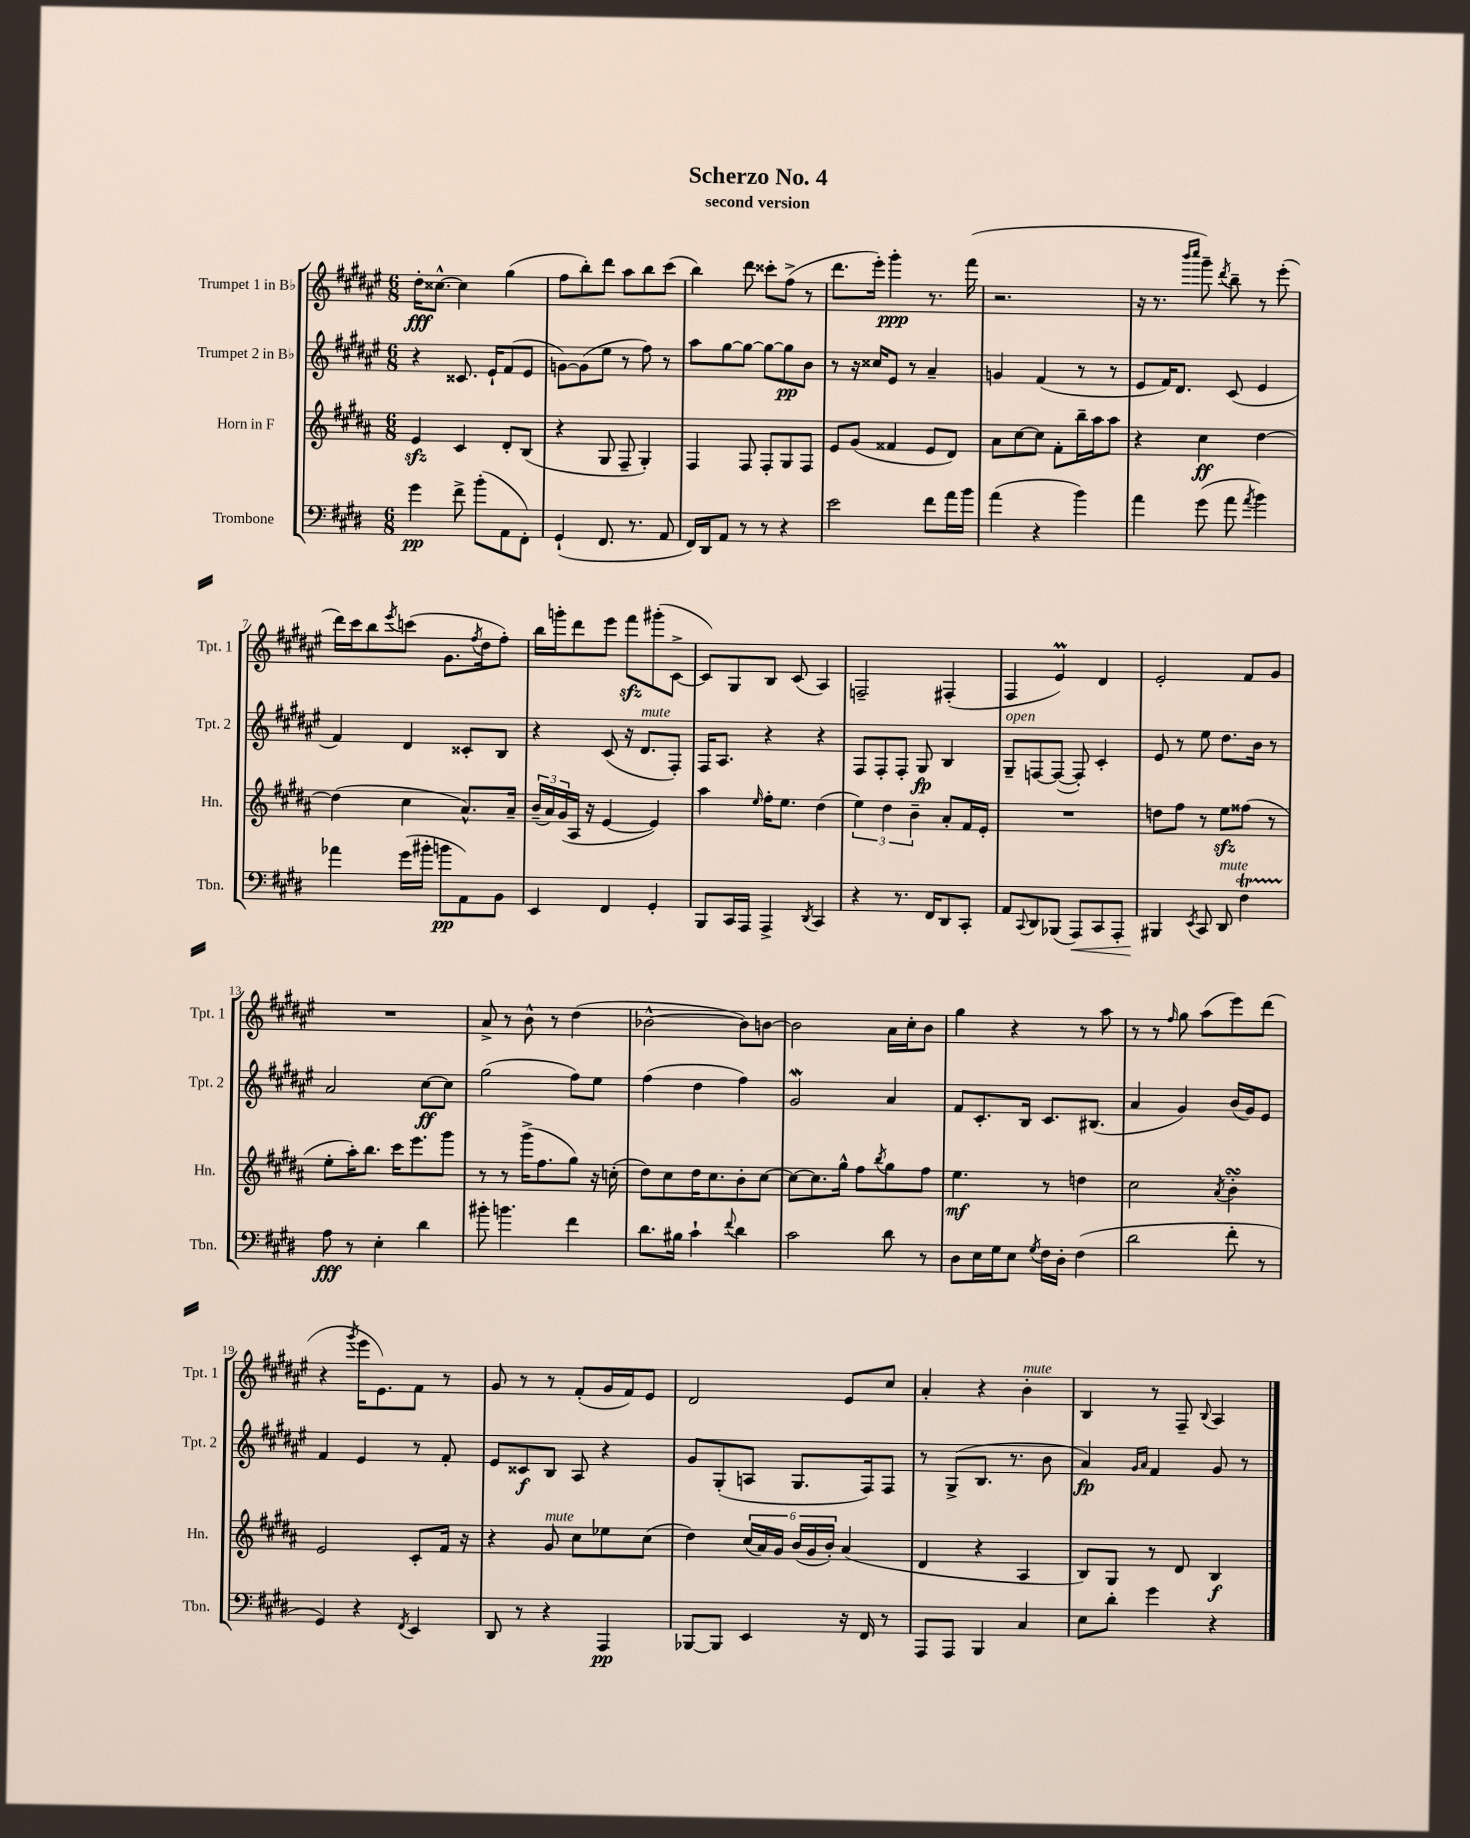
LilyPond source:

\header { title = "Scherzo No. 4" subtitle = "second version" }
<<
\new StaffGroup <<
\new Staff = "s0" \with { instrumentName = "Trumpet 1 in Bb" shortInstrumentName = "Tpt. 1" } {
    \clef treble \key fis \major \numericTimeSignature \time 6/8
    dis''16-.\fff cisis''8.~-^ cisis''4 gis''4( |
    fis''8 b''8-.) dis'''8 ais''8 b''8 cis'''8( |
    b''4) dis'''8 cisis'''8-. fis''8->( r8 |
    dis'''8. eis'''16-.) gis'''4-.\ppp r8. fis'''16( |
    r2. |
    r16 r8. \grace { b'''16 cis''''16 } gis'''8--) \acciaccatura { dis'''8 } b''8-- r8 eis'''8-.( |
    dis'''16) cis'''16 b''8 \acciaccatura { eis'''8 } c'''8( gis'8. \acciaccatura { fis''8 } dis''16 fis''8-.) |
    b''16 g'''16-. dis'''8 eis'''8 fis'''8\sfz gis'''8-.( cis'8~-> |
    cis'8) gis8 b8 cis'8( ais4) |
    f2-- fis4-.( |
    fis4 eis'4\prall) dis'4 |
    eis'2-. fis'8 gis'8 |
    R2. |
    ais'8-> r8 b'8-^ r8 dis''4( |
    bes'2~-^ bes'8) b'8~ |
    b'2 ais'16 cis''16-. b'8 |
    gis''4 r4 r8 ais''8 |
    r8 r8 \grace { fis''16 } gis''8 ais''8( eis'''8) dis'''8( |
    r4 \acciaccatura { gis'''8 } eis'''16 eis'8.) fis'8 r8 |
    gis'8 r8 r8 fis'8-.( gis'16 fis'16) eis'8 |
    dis'2 eis'8 cis''8 |
    ais'4-. r4 b'4-.^\markup { \italic "mute" } |
    b4 r8 fis8-- \appoggiatura { b8 } ais4 \bar "|." |
}
\new Staff = "s1" \with { instrumentName = "Trumpet 2 in Bb" shortInstrumentName = "Tpt. 2" } {
    \clef treble \key fis \major \numericTimeSignature \time 6/8
    r4 cisis'8. eis'16-! fis'8( eis'8 |
    g'8~) g'8( eis''8 r8 fis''8) r8 |
    ais''8 gis''8~ gis''8~ gis''8~ gis''8\pp b'8 |
    r8 r16 cisis''16 eis'8 r8 ais'4-- |
    g'4 fis'4( r8 r8 |
    eis'8 fis'16) dis'8. cis'8( eis'4 |
    fis'4) dis'4 cisis'8-. b8 |
    r4 cis'8( r16 dis'8.^\markup { \italic "mute" } fis8-.) |
    fis16 ais8. r4 r4 |
    fis8 fis8-. fis8-. gis8\fp b4 |
    gis8--^\markup { \italic "open" } f8~ f8~( f8-.) cis'4-. |
    eis'8 r8 eis''8 dis''8. b'16 r8 |
    ais'2 cis''8~\ff cis''8 |
    gis''2( fis''8) eis''8 |
    fis''4( dis''4 fis''4) |
    gis'2\mordent ais'4 |
    fis'8 cis'8.-. b16 cis'8. bis8.( |
    ais'4 gis'4) b'16( gis'16) eis'8 |
    fis'4 eis'4 r8 fis'8-. |
    eis'8 cisis'8\f b8 ais8 r4 |
    gis'8 gis8-.( a8 gis8. fis16) fis8 |
    r8 gis8->( b8. r8. b'8 |
    ais'4\fp) \grace { gis'16 ais'16 } fis'4 gis'8 r8 \bar "|." |
}
\new Staff = "s2" \with { instrumentName = "Horn in F" shortInstrumentName = "Hn." } {
    \clef treble \key b \major \numericTimeSignature \time 6/8
    e'4\sfz cis'4 dis'8-. b8( |
    r4 gis8 fis8-- gis4-.) |
    fis4 fis8 fis8-. gis8 fis8 |
    e'8 gis'8( fisis'4 e'8 dis'8) |
    ais'8 cis''8~ cis''8 fis'8-. b''16-- ais''16 ais''8 |
    r4 cis''4\ff dis''4~ |
    dis''4( cis''4 ais'8.-^) ais'16-- |
    \tuplet 3/2 { b'16--( ais'16) gis'16( } ais16 r16 e'4~ e'4) |
    ais''4 \grace { e''16 } fis''16-. e''8. dis''4( |
    \tuplet 3/2 { e''4) dis''4 b'4-- } ais'8-. fis'16 e'16-. |
    R2. |
    d''8 fis''8 r8 e''8\sfz fisis''8( r8 |
    e''8-. ais''16-.) b''8. cis'''16 e'''8. gis'''8 |
    r8 r8 gis'''16->( fis''8. gis''8) r16 c''16-.( |
    dis''8) cis''8 dis''16 cis''8. b'8-. cis''8~ |
    cis''8~ cis''8. gis''16-^ fis''8 \acciaccatura { b''8 } gis''8 fis''8 |
    e''4.\mf r8 d''4 |
    cis''2 \acciaccatura { ais'8 } b'4-.\turn |
    e'2 cis'8-. fis'16 r16 |
    r4 gis'8^\markup { \italic "mute" } cis''8 ees''8 cis''8( |
    dis''4) \tuplet 6/4 { cis''16( ais'16) gis'16 b'16( gis'16 b'16-.) } ais'4( |
    dis'4 r4 ais4 |
    b8) gis8 r8 dis'8 b4\f \bar "|." |
}
\new Staff = "s3" \with { instrumentName = "Trombone" shortInstrumentName = "Tbn." } {
    \clef bass \key e \major \numericTimeSignature \time 6/8
    gis'4\pp fis'8-> b'8-.( a,8 fis,8-.) |
    gis,4-!( fis,8. r8. a,8 |
    fis,16) dis,16 a,8 r8 r8 r4 |
    e'2 fis'8 a'16 b'16 |
    a'4( r4 b'4) |
    a'4 gis'8( a'8 \acciaccatura { a'8 } b'4) |
    aes'4 gis'16( bis'16-. b'8\pp a,8) b,8 |
    e,4 fis,4 gis,4-. |
    b,,8 cis,16 a,,16 a,,4-> \acciaccatura { dis,8 } cis,4 |
    r4 r8. fis,16 dis,8 cis,8-. |
    a,8 \appoggiatura { cis,8 } dis,8 bes,,8( a,,8\<) cis,8 a,,8-. |
    bis,,4\! \acciaccatura { e,8 } cis,8 dis,8^\markup { \italic "mute" } fis4\startTrillSpan |
    a8\stopTrillSpan\fff r8 e4-. dis'4 |
    bis'8-. b'4. fis'4 |
    dis'8. bis16 cis'4-! \appoggiatura { fis'8 } dis'4 |
    cis'2 dis'8 r8 |
    dis8 e16 gis16 e8 \acciaccatura { gis8 } fis16 dis16-. fis4( |
    dis'2 fis'8-. r8 |
    gis,4) r4 \acciaccatura { fis,8 } e,4 |
    dis,8 r8 r4 a,,4\pp |
    bes,,8~ bes,,8 e,4 r16 fis,16 r8 |
    a,,8 a,,8 b,,4 cis4 |
    e8 dis'8-. gis'4 r4 \bar "|." |
}
>>
>>
